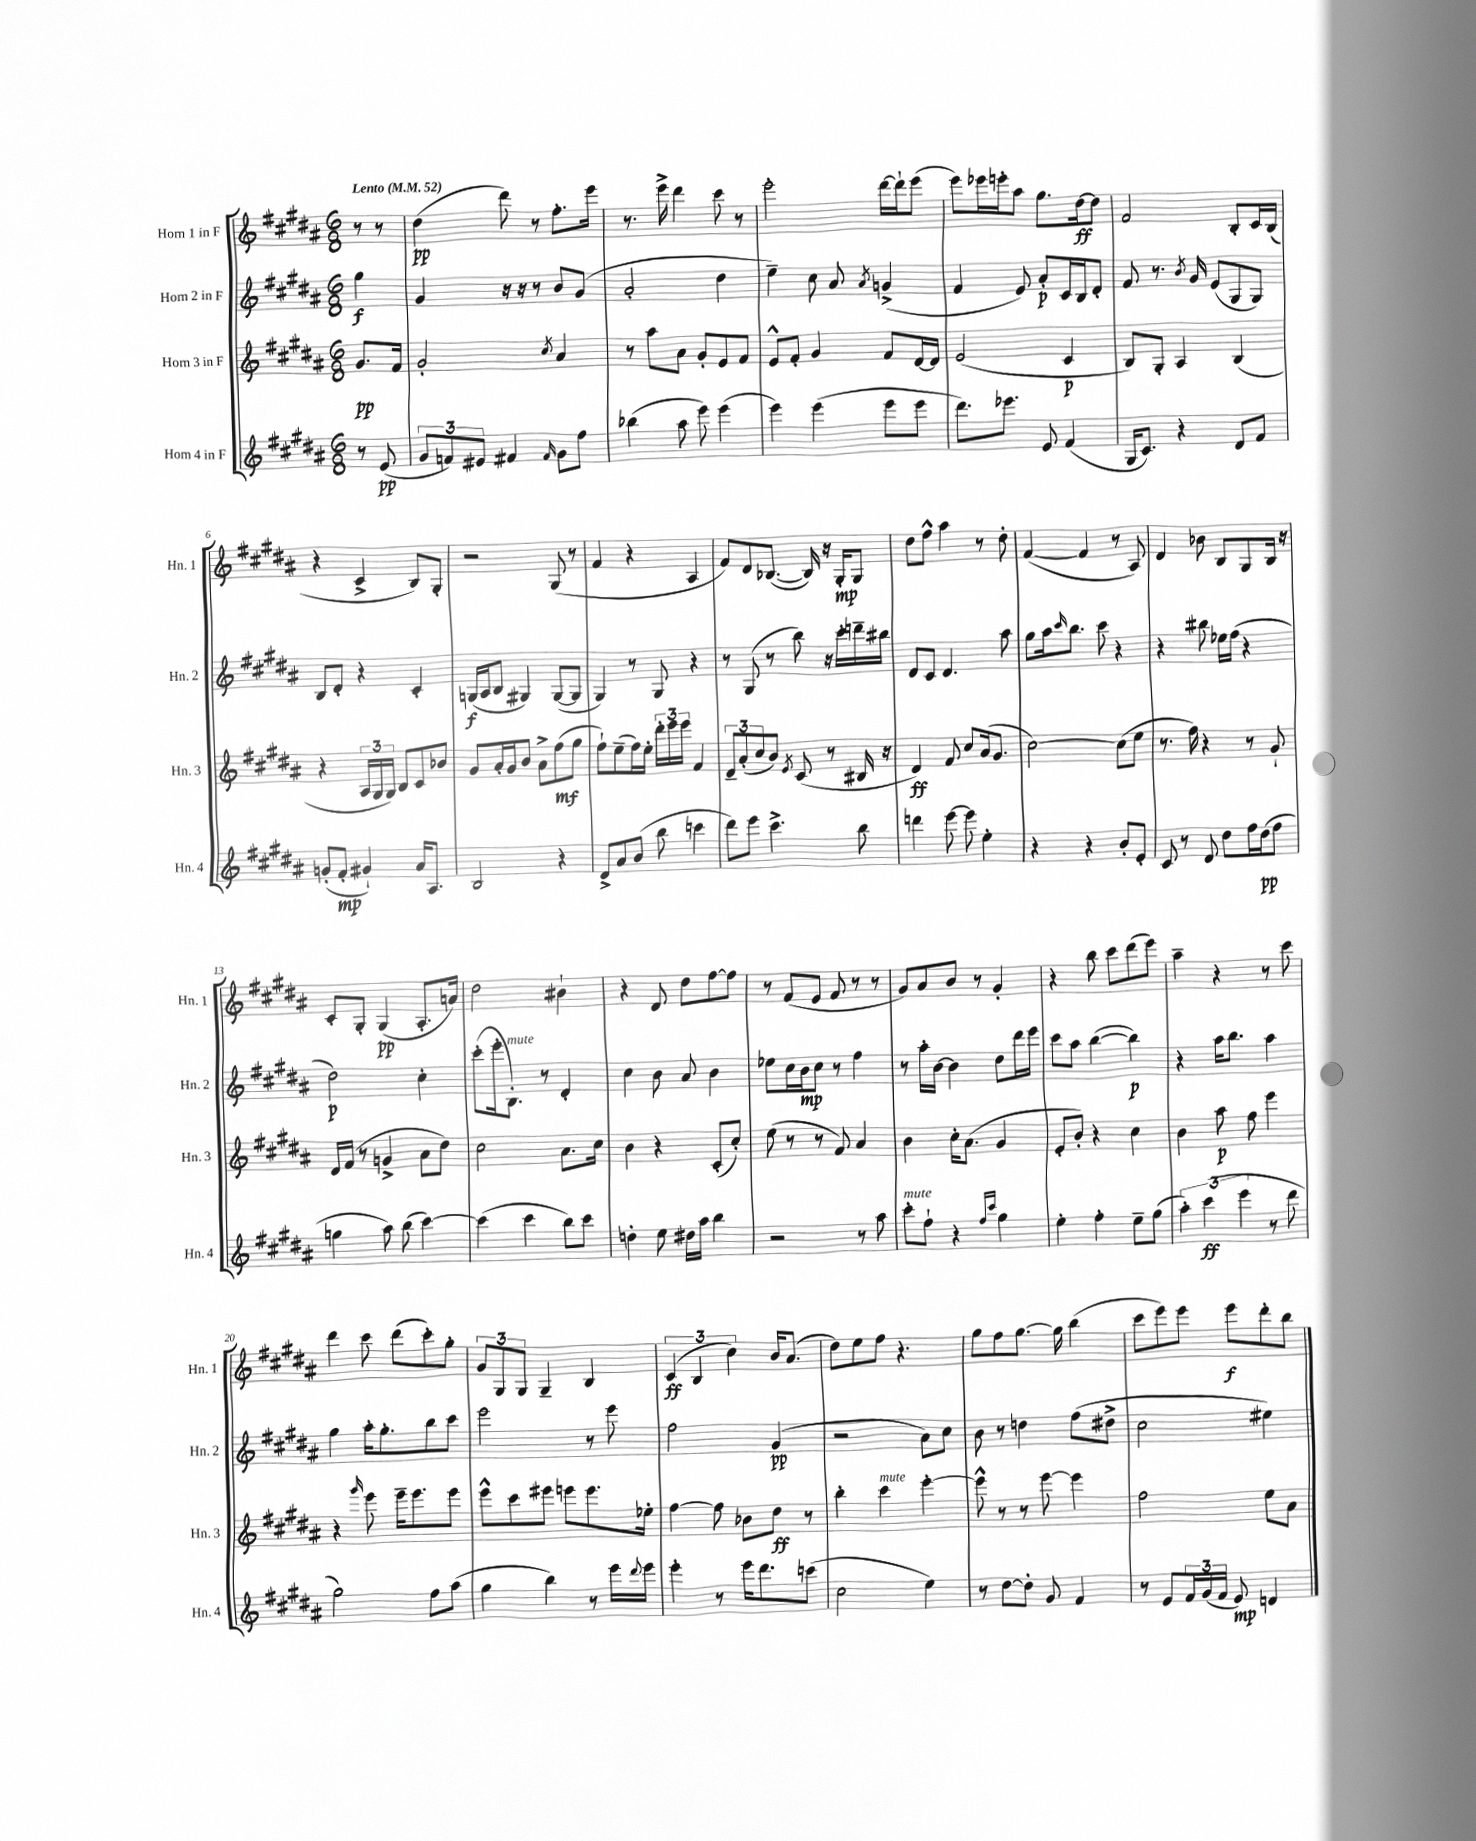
<<
\new StaffGroup <<
\new Staff = "s0" \with { instrumentName = "Horn 1 in F" shortInstrumentName = "Hn. 1" } {
    \clef treble \key b \major \numericTimeSignature \time 6/8 \partial 4 \tempo "Lento" 4 = 52
    r8 r8 |
    dis''4\pp( dis'''8) r8 fis''8.-. e'''16 |
    r8. e'''16-> dis'''4 cis'''8 r8 |
    e'''2-. dis'''16~ dis'''16-! e'''8( |
    e'''8) ees'''16 e'''16-. ais''8 gis''8. dis''16~\ff dis''8 |
    fis'2 b8-. cis'16 b16( |
    r4 cis'4-> b8) gis8-. |
    r2 gis8( r8 |
    fis'4 r4 ais4 |
    fis'8) dis'8 bes8.~( bes16) r16 gis16-.\mp gis8 |
    dis''8 fis''8-^ ais''4 r8 dis''8-. |
    fis'4~( fis'4 r8 ais8) |
    dis'4 bes'8 b8 gis8 b16 r16 |
    cis'8-. gis8-. gis4\pp( ais8.-. a'16) |
    dis''2 bis'4-! |
    r4 dis'8 dis''8 fis''8~ fis''8 |
    r8 fis'8( e'8 fis'8 r8 r8 |
    gis'8) ais'8 b'8 r8 gis'4-. |
    r4 b''8 cis'''8 dis'''8( e'''8) |
    ais''4-- r4 r8 cis'''8 |
    dis'''4 cis'''8 dis'''8( cis'''8-.) gis''8-. |
    \tuplet 3/2 { gis'8 gis8 gis8 } gis4-- b4 |
    \tuplet 3/2 { cis'4\ff( b4 cis''4) } b'16 ais'8.( |
    dis''8) e''8 fis''8 r4. |
    gis''8 fis''8 gis''8.~ gis''16 b''4( |
    cis'''8 e'''8) e'''8 e'''8\f dis'''8-. b''8 \bar "|." |
}
\new Staff = "s1" \with { instrumentName = "Horn 2 in F" shortInstrumentName = "Hn. 2" } {
    \clef treble \key b \major \numericTimeSignature \time 6/8 \partial 4
    gis''4\f |
    gis'4 r16 r16 r8 b'8 gis'8( |
    ais'2-. dis''4 |
    e''4--) cis''8 ais'8 \acciaccatura { ais'8 } g'4->( |
    fis'4 e'8) ais'8-.\p cis'16 b16 dis'8-. |
    fis'8 r8. \acciaccatura { b'8 } gis'16 e'8( gis8 gis8) |
    b8 dis'8-. r4 cis'4-. |
    g16\f( ais16 b8 gis4) gis8~( gis8 |
    gis4) r8 gis8 r4 |
    r8 gis8( r8 b''8) r16 cis'''16-. d'''16-- bis''16 |
    dis'8 cis'8 dis'4. ais''8 |
    gis''8 ais''16 \grace { cis'''16 } b''8. cis'''8 r4 |
    r4 bis''8 ees''16 fis''16( r4 |
    dis''2\p) cis''4-. |
    cis'''8-.( e'''16-. b8.-.^\markup { \italic "mute" }) r8 dis'4-. |
    cis''4 b'8 ais'8 b'4 |
    ees''8 cis''16 b'16\mp cis''8 r8 fis''4 |
    r8 ais''16-. b'16~ b'4 dis''8 dis'''16 e'''16 |
    cis'''8 ais''8 b''4~( b''4\p) |
    r4 ais''16 b''8. ais''4 |
    gis''4 ais''16-. gis''8.-. b''8 cis'''8 |
    e'''2 r8 e'''8 |
    fis''2 gis'4\pp( |
    r2 ais'8) cis''8 |
    b'8 r8 d''4 fis''8( dis''8-> |
    cis''2 eis''4) \bar "|." |
}
\new Staff = "s2" \with { instrumentName = "Horn 3 in F" shortInstrumentName = "Hn. 3" } {
    \clef treble \key b \major \numericTimeSignature \time 6/8 \partial 4
    gis'8.\pp fis'16 |
    gis'2-. \acciaccatura { cis''8 } ais'4 |
    r8 ais''8 ais'8 gis'8-. e'8 fis'8 |
    e'8-^ fis'8-. gis'4 fis'8 dis'16~ dis'16 |
    e'2( cis'4\p |
    b8) gis8-. ais4 b4( |
    r4 \tuplet 3/2 { ais16 gis16 gis16) } b8 cis'8 bes'8 |
    gis'8 ais'16-. gis'16 b'8 ais'8-> fis''8\mf( gis''8 |
    fis''8-!) e''8--( fis''16) e''16-. \tuplet 3/2 { dis'''16-. e'''16 e'''16 } fis'4 |
    \tuplet 3/2 { dis'8-- ais'8-.( cis''8 } b'8) \acciaccatura { e'8 } cis'8( r8 bis16 r16 |
    dis'4\ff) fis'8 cis''8 ais'16( gis'8. |
    cis''2~) cis''8( e''8 |
    r8. fis''16) r4 r8 gis'8-! |
    dis'16 fis'16( r8 g'4-> ais'8 dis''8) |
    cis''2 ais'8. cis''16 |
    b'4 r4 cis'8-.( cis''8-.) |
    e''8( r8 r8 fis'8) ais'4 |
    b'4 cis''16-. ais'8.( gis'4 |
    e'8-. b'8-.) r4 cis''4 |
    b'4 ais''8\p fis''8 e'''4 |
    r4 \grace { gis'''16 } e'''8 e'''16-- e'''8. e'''8 |
    e'''8-^ cis'''8 eis'''8 e'''8 e'''8. ees''16-. |
    fis''4~ fis''8 bes'8 dis''8\ff r8 |
    b''4-. cis'''4^\markup { \italic "mute" } e'''4~-. |
    e'''8-^ r8 r8 e'''8~ e'''4 |
    fis''2 e''8 ais'8 \bar "|." |
}
\new Staff = "s3" \with { instrumentName = "Horn 4 in F" shortInstrumentName = "Hn. 4" } {
    \clef treble \key b \major \numericTimeSignature \time 6/8 \partial 4
    r8 e'8\pp( |
    \tuplet 3/2 { gis'8 f'8) eis'8 } fis'4 \grace { fis'16 } gis'8 fis''8 |
    bes''4( ais''8 e'''8) e'''4( |
    e'''4) e'''4( e'''8 e'''8 |
    dis'''8.) ees'''8. e'8 fis'4( |
    gis16 cis'8.) r4 dis'8 fis'8 |
    g'8-.( fis'8-.\mp gis'4-!) ais'16 ais8. |
    b2 r4 |
    dis'8-> ais'8 b'8( b''8 c'''4 |
    dis'''8) e'''8 cis'''4.-> b''8 |
    d'''4 e'''8~ e'''8 e''4-. |
    r4 r4 b'8-. e'8-. |
    cis'8 r8 dis'8 dis''8 fis''16 dis''16\pp( fis''8 |
    g''4 ais''8) b''8( cis'''4~) |
    cis'''4( cis'''4 b''8) cis'''8 |
    d''4-. e''8 dis''16 ais''16 b''4 |
    r2 r8 ais''8 |
    cis'''8-.^\markup { \italic "mute" } fis''8-! r4 \grace { fis''16 cis'''16 } gis''4 |
    e''4-. fis''4-. e''8-- gis''8( |
    \tuplet 3/2 { ais''4-.) cis'''4\ff( e'''4 } r8 dis'''8 |
    gis''2) fis''8 ais''8( |
    gis''4 b''4) r8 e'''16 \appoggiatura { dis'''8 } e'''16 |
    e'''4-. r8 e'''16 dis'''8. c'''8( |
    cis''2 e''4) |
    r8 dis''8~ dis''8-. gis'8 fis'4 |
    r8 e'8 \tuplet 3/2 { fis'16 gis'16( fis'16 } e'8\mp) d'4 \bar "|." |
}
>>
>>
